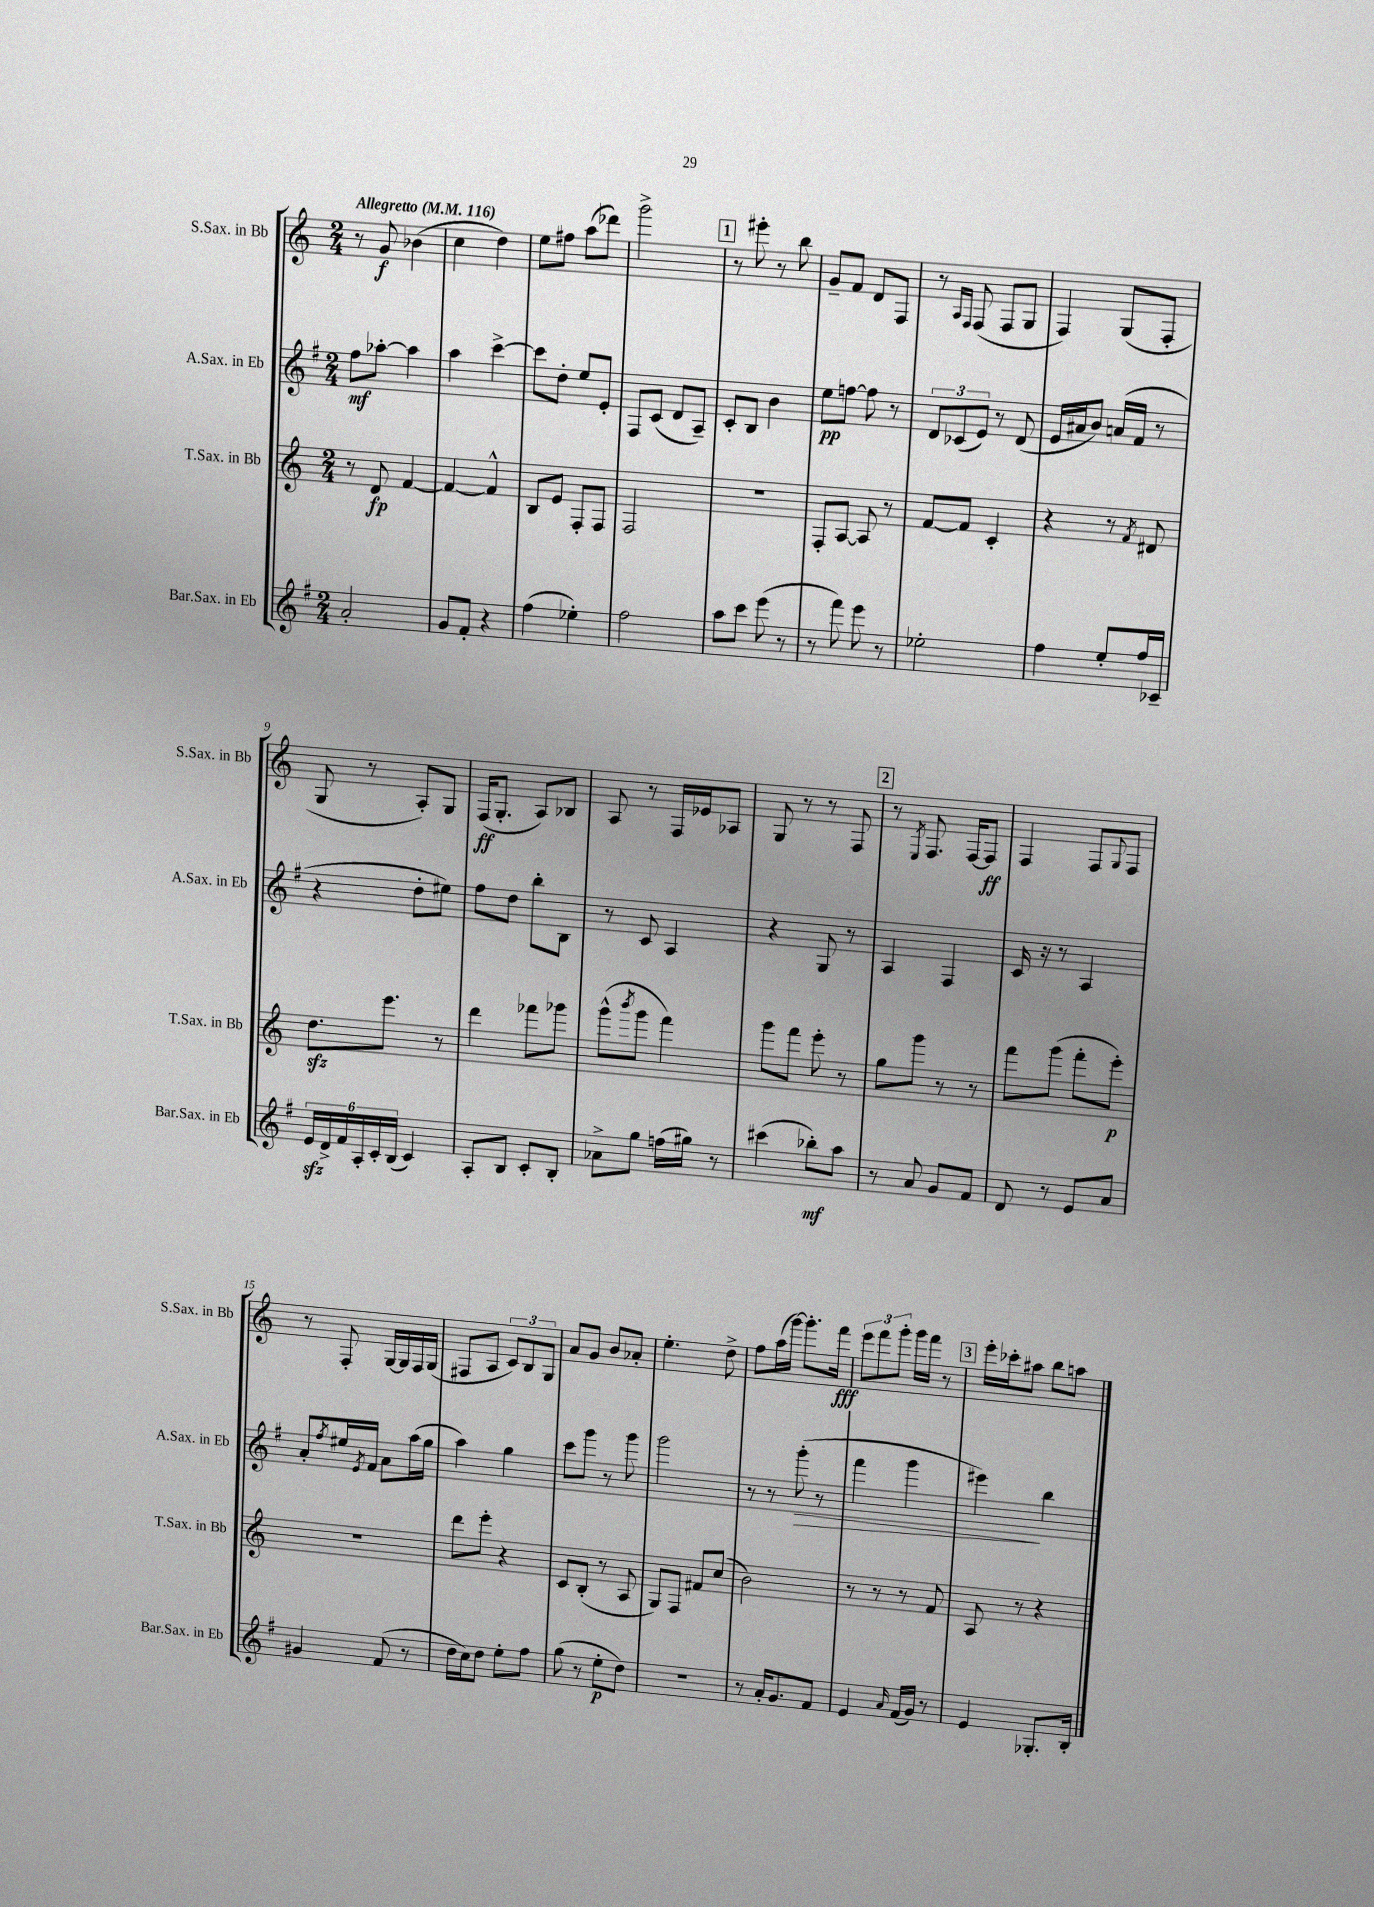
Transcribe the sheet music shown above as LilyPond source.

<<
\new StaffGroup <<
\new Staff = "s0" \with { instrumentName = "S.Sax. in Bb" shortInstrumentName = "S.Sax. in Bb" } {
    \clef treble \key c \major \numericTimeSignature \time 2/4 \tempo "Allegretto" 4 = 116
    r8 g'8\f bes'4( |
    c''4 d''4) |
    e''8 fis''8 a''8( des'''8) |
    g'''2-> |
    \mark \markup { \box "1" } r8 eis'''8-. r8 b''8 |
    g'8-- f'8 d'8 f8 |
    r8 \grace { a16 f16 } f8( f8 g8 |
    f4) g8( f8-. |
    g8 r8 a8-.) g8 |
    f16\ff( g8.-. a8) bes8 |
    a8 r8 f16 ees'16 aes8 |
    g8 r8 r8 f8 |
    \mark \markup { \box "2" } r8 \acciaccatura { e8 } f8. f16~ f8\ff |
    f4 f8 \appoggiatura { g8 } f8 |
    r8 f8-. g16~ g16 f16 g16( |
    fis8 a8 \tuplet 3/2 { c'8) b8 g8 } |
    a'8 g'8 b'8 aes'8-. |
    e''4.-. d''8-> |
    f''8 a''16( g'''16~) g'''8.-. f'''16\fff |
    \tuplet 3/2 { e'''8 f'''8 g'''8-. } g'''16 f'''16 r8 |
    \mark \markup { \box "3" } e'''16-. ces'''16-. ais''8 b''8 a''8 \bar "|." |
}
\new Staff = "s1" \with { instrumentName = "A.Sax. in Eb" shortInstrumentName = "A.Sax. in Eb" } {
    \clef treble \key g \major \numericTimeSignature \time 2/4
    fis''8\mf aes''8~-. aes''4 |
    a''4 c'''4~-> |
    c'''8 d''8-. e''8 e'8-. |
    fis8 c'8( d'8 a8--) |
    \mark \markup { \box "1" } c'8-. b8 b'4 |
    e''8\pp f''8~ f''8 r8 |
    \tuplet 3/2 { d'8 ces'8( e'8) } r8 d'8( |
    e'16 ais'16 b'8) a'16( fis'16 r8 |
    r4 d''8-. eis''8) |
    fis''8 d''8 b''8-. b8 |
    r8 c'8 a4 |
    r4 g8 r8 |
    \mark \markup { \box "2" } a4 fis4 |
    c'16 r16 r8 a4 |
    a'8-. \acciaccatura { fis''8 } eis''16 \acciaccatura { e'8 } fis'16 a'8 a''16( g''16 |
    a''4) g''4 |
    c'''8 g'''8 r8 g'''8 |
    g'''2 |
    r8 r8 g'''8-.\>( r8 |
    fis'''4 g'''4 |
    \mark \markup { \box "3" } eis'''4\!) b''4 \bar "|." |
}
\new Staff = "s2" \with { instrumentName = "T.Sax. in Bb" shortInstrumentName = "T.Sax. in Bb" } {
    \clef treble \key c \major \numericTimeSignature \time 2/4
    r8 d'8\fp f'4~ |
    f'4~ f'4-^ |
    b8 e'8 f8-. f8 |
    f2 |
    \mark \markup { \box "1" } R2 |
    f8-. a8~ a8 r8 |
    f'8~ f'8 c'4-. |
    r4 r8 \acciaccatura { f'8 } dis'8 |
    d''8.\sfz e'''8. r8 |
    d'''4 fes'''8 ges'''8 |
    g'''8-^( \acciaccatura { b'''8 } g'''8 f'''4) |
    g'''8 f'''8 e'''8-. r8 |
    \mark \markup { \box "2" } g''8 g'''8 r8 r8 |
    f'''8 g'''8( f'''8-. e'''8-.\p) |
    R2 |
    d'''8 e'''8-. r4 |
    c'8 b8-.( r8 a8 |
    g8) f8 fis'8 c''8( |
    b'2) |
    r8 r8 r8 f'8 |
    \mark \markup { \box "3" } a8 r8 r4 \bar "|." |
}
\new Staff = "s3" \with { instrumentName = "Bar.Sax. in Eb" shortInstrumentName = "Bar.Sax. in Eb" } {
    \clef treble \key g \major \numericTimeSignature \time 2/4
    a'2-. |
    g'8 fis'8-. r4 |
    fis''4( ees''4-.) |
    fis''2 |
    \mark \markup { \box "1" } a''8 c'''8 e'''8( r8 |
    r8 fis'''8) e'''8 r8 |
    ees''2-. |
    fis''4 e''8-. fis''16 ces'16-- |
    \tuplet 6/4 { e'16\sfz d'16-> fis'16 a16-. c'16-. b16( } c'4) |
    a8-. b8 c'8-. b8-. |
    aes'8-> g''8 f''16( gis''16) r8 |
    cis'''4( bes''8-.\mf) a''8 |
    \mark \markup { \box "2" } r8 a'8 g'8 fis'8 |
    d'8 r8 e'8 a'8 |
    gis'4 fis'8( r8 |
    d''16 c''16) d''8 e''8-. fis''8 |
    g''8( r8 e''8-.\p d''8) |
    r2 |
    r8 a'16-. g'8. fis'8 |
    e'4 \grace { a'16 } fis'16( g'16) r8 |
    \mark \markup { \box "3" } e'4 ges8.-. b16-. \bar "|." |
}
>>
>>
